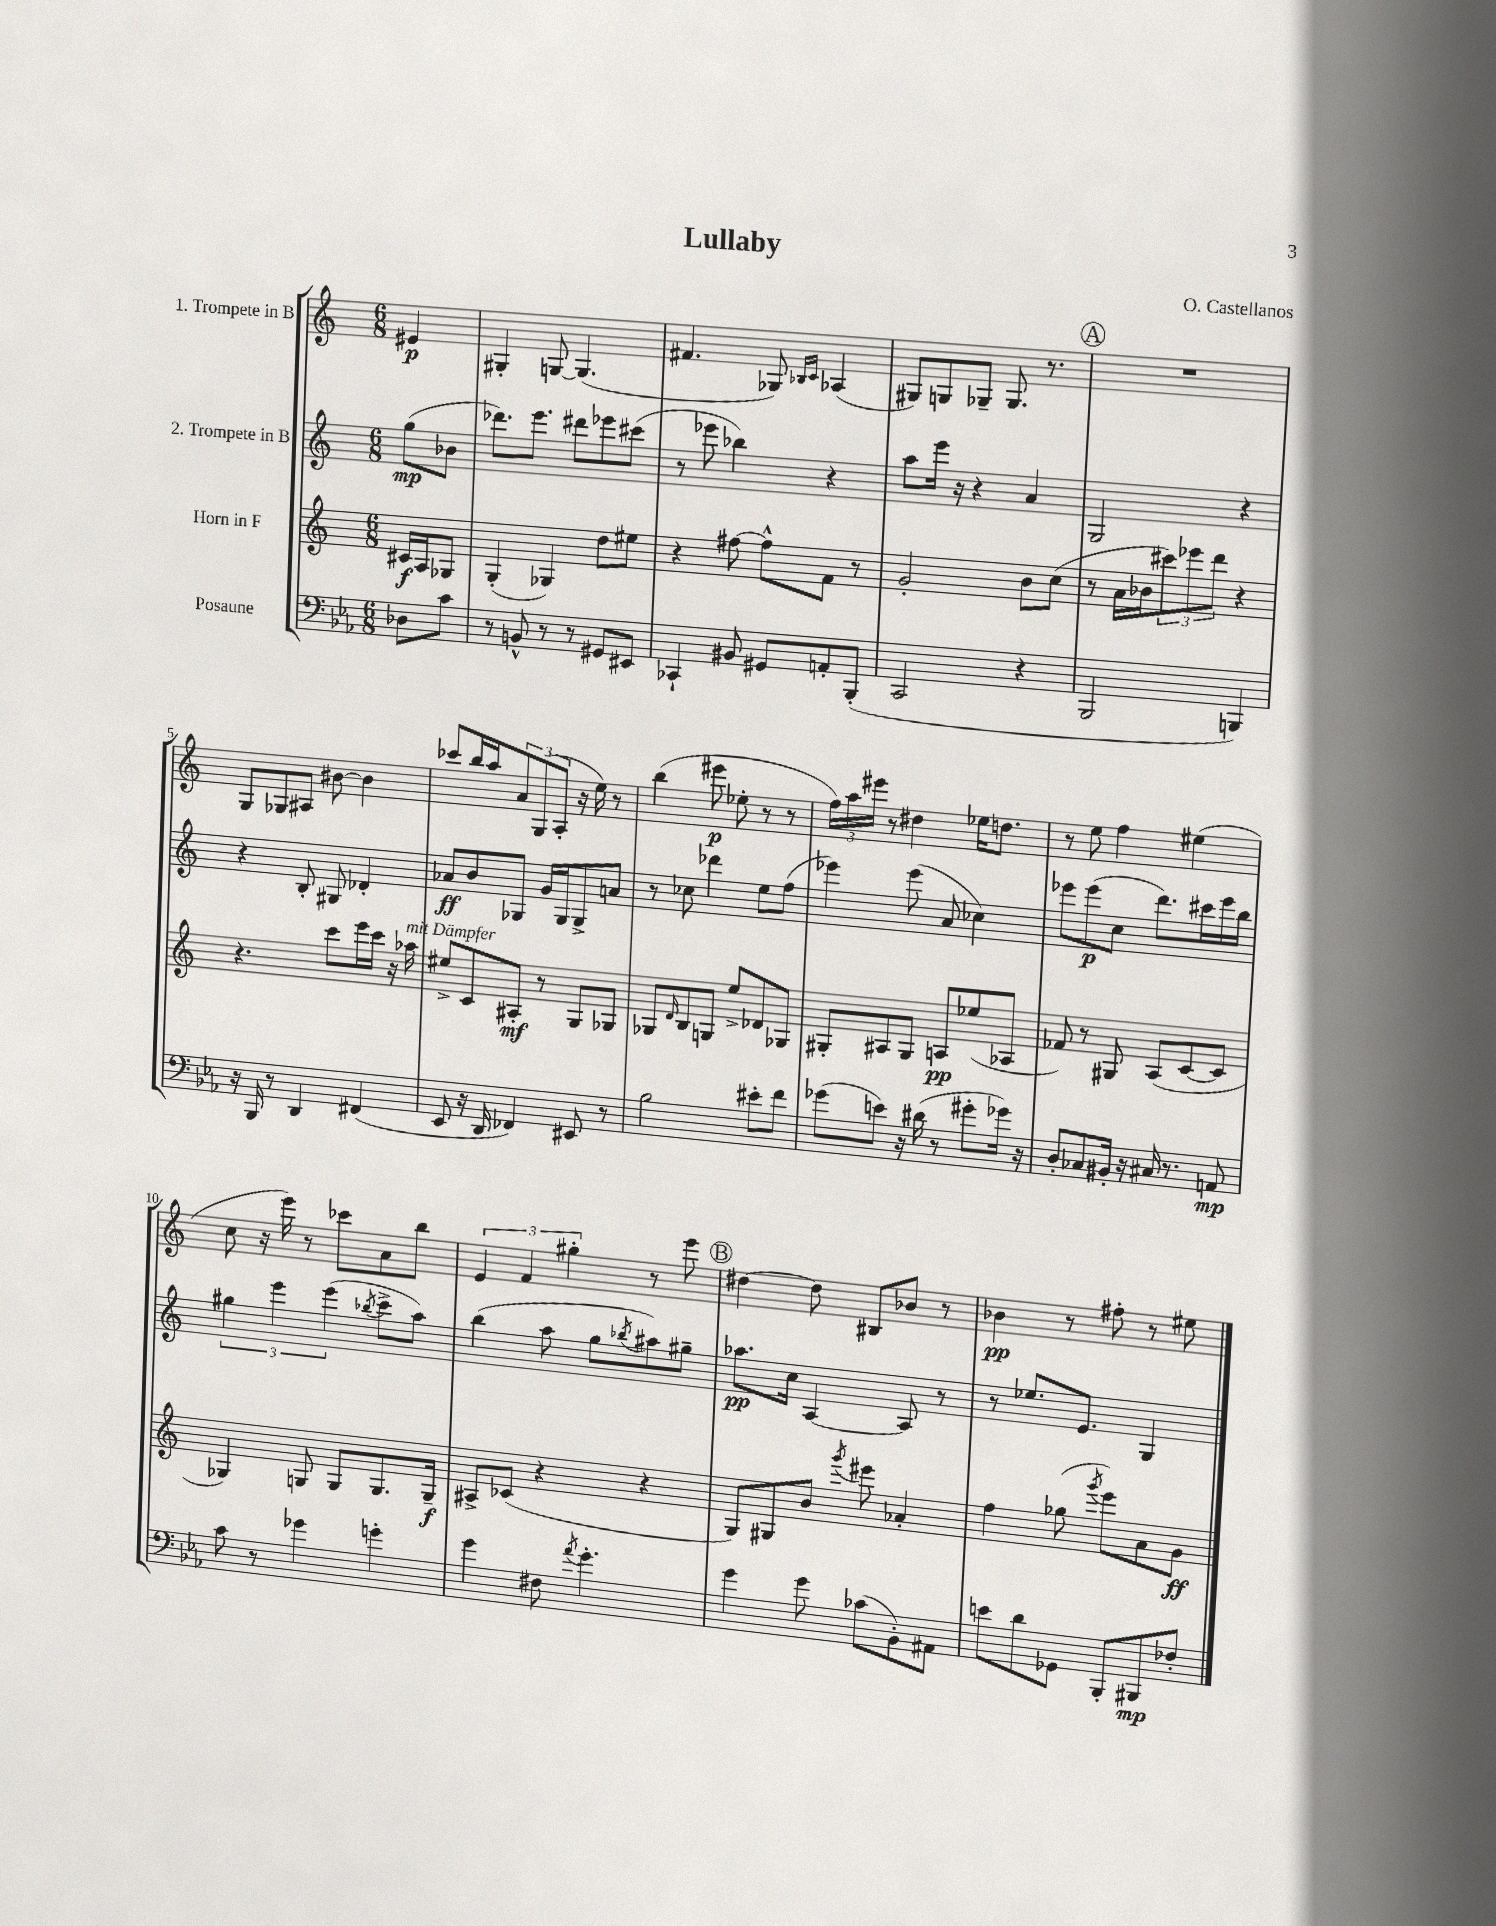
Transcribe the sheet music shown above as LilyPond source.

\header { title = "Lullaby" composer = "O. Castellanos" }
<<
\new StaffGroup <<
\new Staff = "s0" \with { instrumentName = "1. Trompete in B" } {
    \clef treble \key c \major \numericTimeSignature \time 6/8 \partial 4
    eis'4\p |
    gis4-. g8~ g4.( |
    fis'4. ges8) \grace { bes16 c'16 } aes4( |
    gis8) g8 ges8-- ges8. r8. |
    \mark \markup { \circle "A" } R2. |
    g8 ges8 ais8 bis'8~ bis'4 |
    ces'''8 b''16 a''16 \tuplet 3/2 { a'8 g8( a8-. } r16 e''16) r8 |
    b''4( eis'''8\p ees''8-. r8 r8 |
    \tuplet 3/2 { f''16) a''16 eis'''16 } r8 dis''4 ees''16 d''8. |
    r8 e''8 f''4 eis''4( |
    c''8 r16 e'''16) r8 ces'''8 a'8 b''8 |
    \tuplet 3/2 { e'4 f'4 gis''4-. } r8 e'''8 |
    \mark \markup { \circle "B" } dis''4~ dis''8 bis8 bes'8 r8 |
    bes'4\pp r8 fis''8-. r8 eis''8 \bar "|." |
}
\new Staff = "s1" \with { instrumentName = "2. Trompete in B" } {
    \clef treble \key c \major \numericTimeSignature \time 6/8 \partial 4
    g''8\mp( bes'8 |
    des'''8.) e'''8. dis'''8 ees'''8 cis'''8( |
    r8 ees'''8 bes''4) r4 |
    a''8 e'''16 r16 r4 a'4 |
    \mark \markup { \circle "A" } g2 r4 |
    r4 b8-. gis8 des'4-. |
    aes'8\ff b'8 ges8 g'16 ges16 ges8-> a'8 |
    r8 ces''8 des'''4 e''8 f''8( |
    ees'''4) ees'''8( a'8 ces''4) |
    ees'''8 ees'''8\p( c''8 d'''8.) cis'''16 ees'''16 b''16 |
    \tuplet 3/2 { gis''4 e'''4 e'''4( } \acciaccatura { bes''8 } c'''8-> a''8) |
    b''4( a''8 g''8 \acciaccatura { bes''8 } ais''8) gis''8-- |
    \mark \markup { \circle "B" } aes''8.\pp c''16 a4~ a8 r8 |
    r8 ees''8. e'8. g4 \bar "|." |
}
\new Staff = "s2" \with { instrumentName = "Horn in F" } {
    \clef treble \key c \major \numericTimeSignature \time 6/8 \partial 4
    cis'16\f a16 ges8 |
    g4-.( ges4) d''8 eis''8 |
    r4 fis''8~ fis''8-^ f'8 r8 |
    g'2-. b'8 c''8( |
    \mark \markup { \circle "A" } r8 a'16 bes'16 \tuplet 3/2 { cis'''8) ees'''8 d'''8 } r4 |
    r4. c'''8 e'''16 c'''16 r16 aes''16^\markup { \italic "mit Dämpfer" } |
    eis''8-> c'8 ais8-.\mf r8 g8 ges8 |
    ges8 \grace { d'16 } b8 g8 e''8-> des'8 ges8 |
    gis8-. ais8 gis8 a8\pp ees''8( aes8 |
    fes'8) r8 gis8 a8( c'8~ c'8 |
    ges4) g8 g8 g8. g16--\f |
    ais8-> ces'8( r4 r4 |
    \mark \markup { \circle "B" } g8) gis8 b'8 \acciaccatura { g'''8 } eis'''8 aes'4-. |
    f''4 ges''8( \acciaccatura { g'''8 } e'''8) a'8 g'8\ff \bar "|." |
}
\new Staff = "s3" \with { instrumentName = "Posaune" } {
    \clef bass \key ees \major \numericTimeSignature \time 6/8 \partial 4
    des8 c'8 |
    r8 b,8-^ r8 r8 gis,8 eis,8 |
    ces,4-! bis,8 gis,8 a,8-. bes,,8-.( |
    c,2 r4 |
    \mark \markup { \circle "A" } bes,,2 b,,4) |
    r16 bes,,16 r8 d,4 fis,4( |
    ees,8 r16 d,16 fes,4) eis,8 r8 |
    bes2 eis'8-. f'8 |
    ges'8( e'8) r16 dis'16( r8 gis'8-. ges'16) r16 |
    d8-. ces8 bis,16-. r16 cis16 r8. a,8\mp |
    c'8 r8 ges'4 g'4-. |
    g'4 fis8 \acciaccatura { aes'8 } g'4.-. |
    \mark \markup { \circle "B" } g'4 g'8 ces'8( bes,8-.) ais,8 |
    e'8 d'8 ges,8 bes,,8-. bis,,8\mp fes8-. \bar "|." |
}
>>
>>
